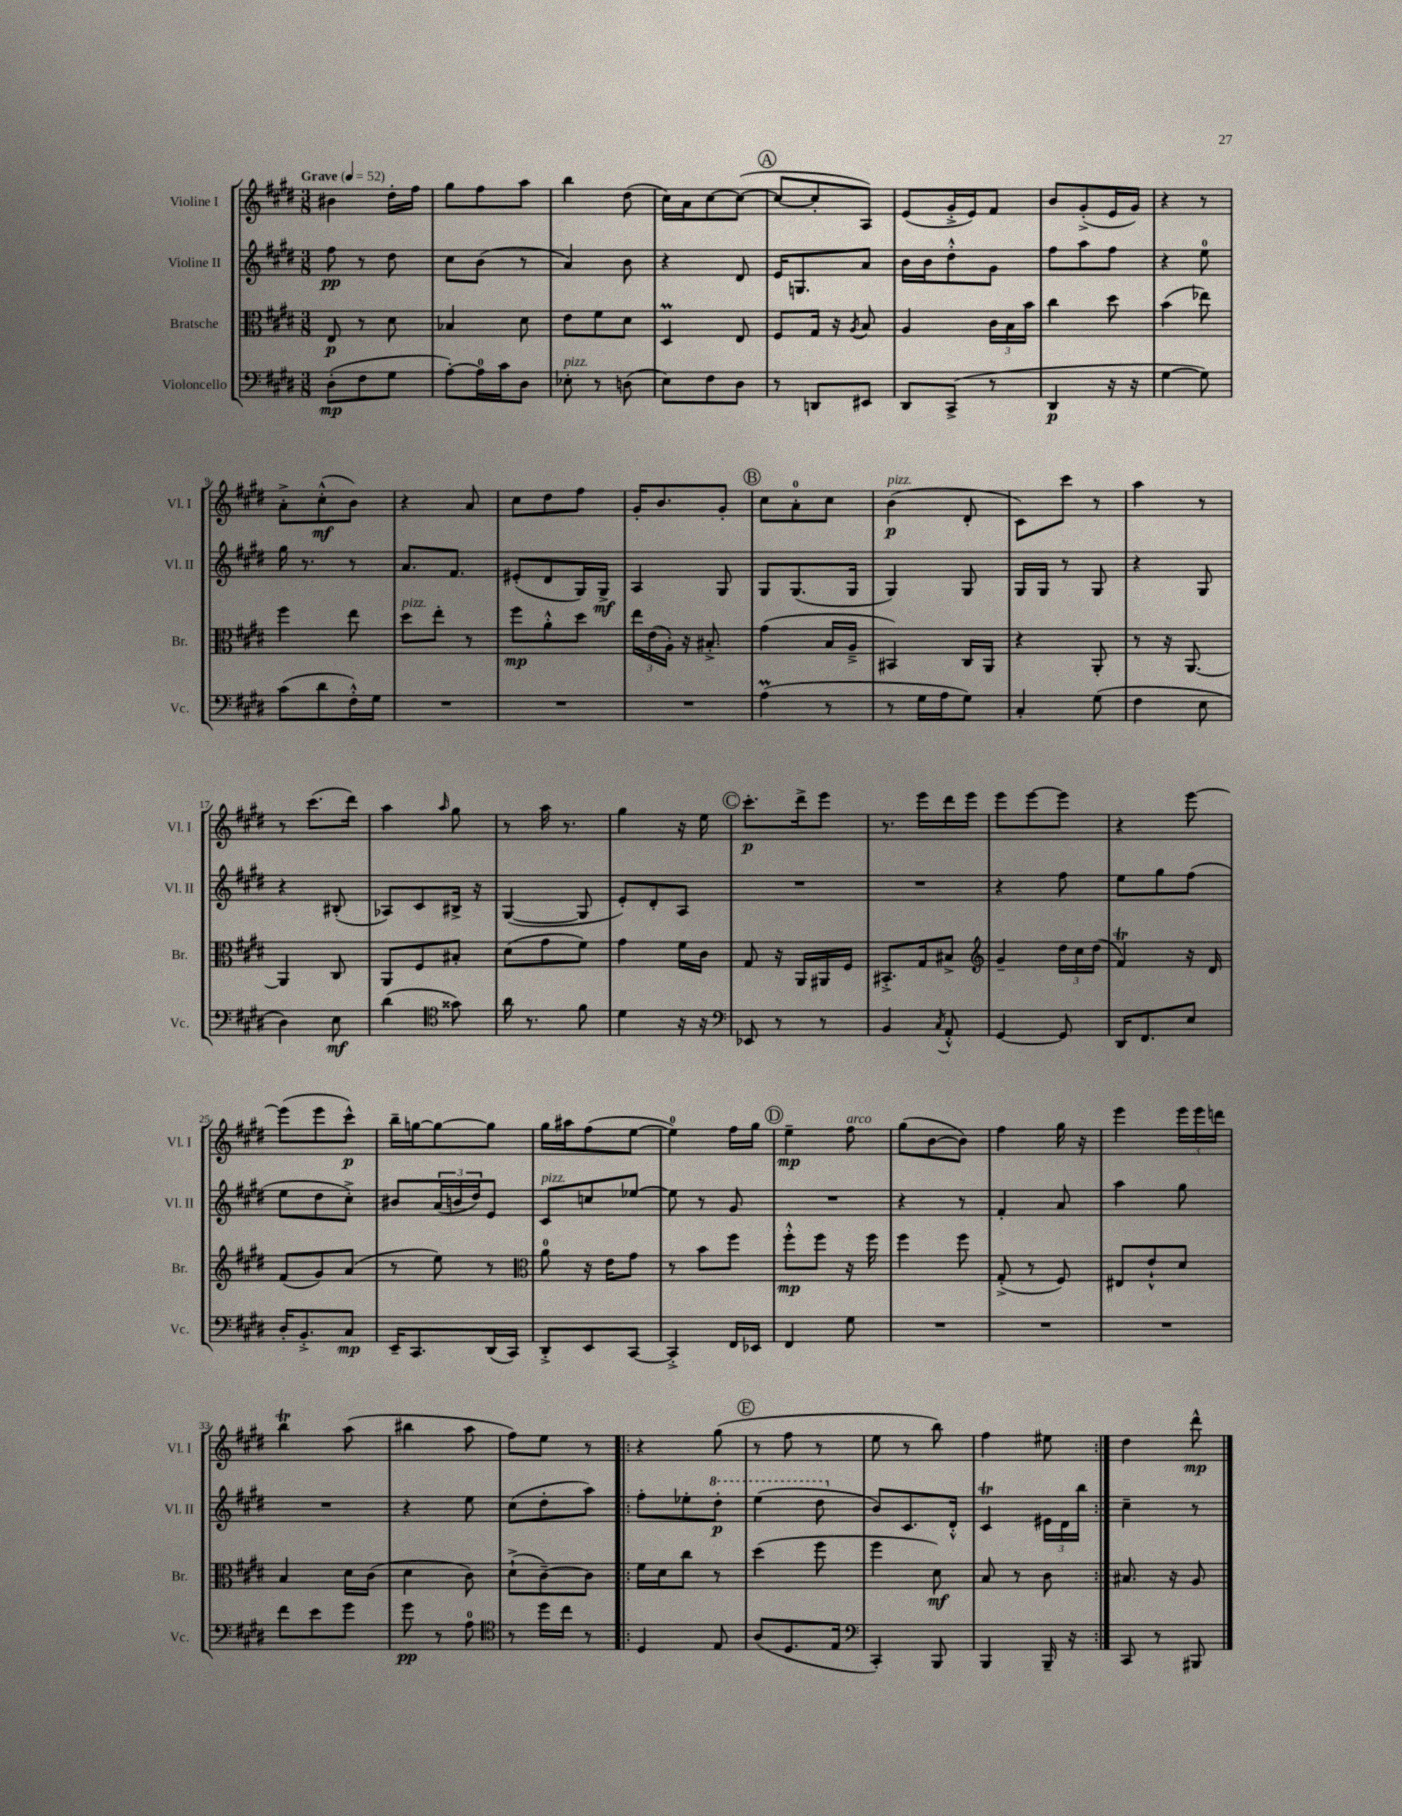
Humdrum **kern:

**kern	**dynam	**kern	**dynam	**kern	**dynam	**kern	**dynam
*part4	*part4	*part3	*part3	*part2	*part2	*part1	*part1
*staff4	*staff4	*staff3	*staff3	*staff2	*staff2	*staff1	*staff1
*I"Violoncello	*	*I"Bratsche	*	*I"Violine II	*	*I"Violine I	*
*I'Vc.	*	*I'Br.	*	*I'Vl. II	*	*I'Vl. I	*
*clefF4	*	*clefC3	*	*clefG2	*	*clefG2	*
*k[f#c#g#d#]	*	*k[f#c#g#d#]	*	*k[f#c#g#d#]	*	*k[f#c#g#d#]	*
*M3/8	*	*M3/8	*	*M3/8	*	*M3/8	*
*MM52	*	*MM52	*	*MM52	*	*MM52	*
=1	=1	=1	=1	=1	=1	=1	=1
!	!	!	!	!	!	!LO:TX:a:B:t=Grave	!
(8D#'\L	mp	8E/	p	8ff#\	pp	4b#X\	.
8F#\	.	8r	.	8r	.	.	.
8G#\J	.	8d#\	.	8dd#\	.	16dd#'\LL	.
.	.	.	.	.	.	16ff#\JJ	.
=2	=2	=2	=2	=2	=2	=2	=2
[8A'\L)	.	4B-X/	.	8cc#\L	.	8gg#\L	.
16A\L]	.	.	.	(8b\J	.	8ff#\	.
16c#\J	.	.	.	.	.	.	.
8D#\J	.	8d#\	.	8r	.	8aa\J	.
=3	=3	=3	=3	=3	=3	=3	=3
!LO:TX:a:i:t=pizz.	!	!	!	!	!	!	!
8E-X'\	.	8e\L	.	4a/)	.	4bb\	.
8r	.	8f#\	.	.	.	.	.
(8Dn\	.	8d#\J	.	8b\	.	(8dd#\	.
=4	=4	=4	=4	=4	=4	=4	=4
8E\L)	.	4D#m/	.	4r	.	16cc#\LL)	.
.	.	.	.	.	.	16a\J	.
8F#\	.	.	.	.	.	[8cc#\	.
8D#\J	.	8E/	.	8d#/	.	(8cc#\J_	.
!!LO:REH:place=s1:t=A
=5	=5	=5	=5	=5	=5	=5	=5
8r	.	8F#/L	.	16e/KL	.	8cc#/L_	.
.	.	.	.	8.Gn/	.	.	.
8DDn/L	.	16G#/Jk	.	.	.	8cc#'/]	.
.	.	16r	.	.	.	.	.
.	.	8qA/	.	.	.	.	.
8EE#X/J	.	8B/	.	8a/J	.	8A/J)	.
=6	=6	=6	=6	=6	=6	=6	=6
8DD#/L	.	4A/	.	16b\LL	.	(8e/L	.
.	.	.	.	16b\J	.	.	.
(8CC#^/J	.	.	.	8dd#'^^\	.	16g#'^/L	.
.	.	.	.	.	.	16e/J)	.
8r	.	24c#\LL	.	8g#\J	.	8f#/J	.
.	.	24B\	.	.	.	.	.
.	.	24b\JJ	.	.	.	.	.
=7	=7	=7	=7	=7	=7	=7	=7
4DD#/	p	4cc#\	.	8ff#\L	.	8b/L	.
.	.	.	.	8aa\	.	(8g#'^/	.
16r	.	8dd#\	.	8ff#\J	.	16e/L	.
16r	.	.	.	.	.	16g#/JJ)	.
=8	=8	=8	=8	=8	=8	=8	=8
[4G#\	.	(4b\	.	4r	.	4r	.
8G#\])	.	8ee-X\)	.	8ee\	.	8r	.
!!LO:LB:g=z
=9	=9	=9	=9	=9	=9	=9	=9
(8c#\L	.	4ff#\	.	16gg#\	.	8a'^\L	.
.	.	.	.	8.r	.	.	.
8d#\	.	.	.	.	.	(8cc#'^^\	mf
16F#'^^\L)	.	8ee\	.	8r	.	8b\J)	.
16G#\JJ	.	.	.	.	.	.	.
=10	=10	=10	=10	=10	=10	=10	=10
!	!	!LO:TX:a:i:t=pizz.	!	!	!	!	!
4.r	.	8dd#\L	.	8.a/L	.	4r	.
.	.	8ee'\J	.	.	.	.	.
.	.	.	.	8.f#/J	.	.	.
.	.	8r	.	.	.	8a/	.
=11	=11	=11	=11	=11	=11	=11	=11
4.r	.	8ff#\L	mp	(8e#X'/L	.	8cc#\L	.
.	.	8a'^^\	.	8d#/	.	8dd#\	.
.	.	8dd#\J	.	16G#/L)	.	8ff#\J	.
.	.	.	.	16G#^/JJ	mf	.	.
=12	=12	=12	=12	=12	=12	=12	=12
4.r	.	24ee\LL	.	4A/	.	16g#'/KL	.
.	.	(24e\	.	.	.	.	.
.	.	.	.	.	.	8.b/	.
.	.	24A'\JJ)	.	.	.	.	.
.	.	16r	.	.	.	.	.
.	.	8.B#X'^/	.	.	.	.	.
.	.	.	.	8G#/	.	8g#'/J	.
!!LO:REH:place=s1:t=B
=13	=13	=13	=13	=13	=13	=13	=13
(4AM\	.	(4g#\	.	8G#/L	.	8cc#\L	.
.	.	.	.	(8.G#/	.	8a'\	.
8r	.	16B/LL	.	.	.	8cc#\J	.
.	.	16A~^/JJ	.	16G#/Jk	.	.	.
=14	=14	=14	=14	=14	=14	=14	=14
!	!	!	!	!	!	!LO:TX:a:i:t=pizz.	!
8r	.	4BB#X/)	.	4G#/)	.	(4b\	p
16G#\LL	.	.	.	.	.	.	.
16A\J	.	.	.	.	.	.	.
8G#\J)	.	16C#/LL	.	8G#/	.	8d#'/	.
.	.	16AA/JJ	.	.	.	.	.
=15	=15	=15	=15	=15	=15	=15	=15
4C#'/	.	4r	.	16G#/LL	.	8c#\L)	.
.	.	.	.	16G#/JJ	.	.	.
.	.	.	.	8r	.	8ccc#\J	.
(8G#\	.	8AA'/	.	8G#/	.	8r	.
=16	=16	=16	=16	=16	=16	=16	=16
4F#\	.	8r	.	4r	.	4aa\	.
.	.	16r	.	.	.	.	.
.	.	[8.AA/	.	.	.	.	.
8E\	.	.	.	8G#/	.	8r	.
!!LO:LB:g=z
=17	=17	=17	=17	=17	=17	=17	=17
4D#\)	.	4AA/]	.	4r	.	8r	.
.	.	.	.	.	.	(8.ccc#\L	.
8E\	mf	8C#/	.	(8B#X'/	.	.	.
.	.	.	.	.	.	16ddd#\Jk)	.
=18	=18	=18	=18	=18	=18	=18	=18
(4d#\	.	8AA/L	.	8A-X/L)	.	4aa\	.
.	.	8F#/	.	8c#/	.	.	.
*clefC4	*	*	*	*	*	*	*
.	.	.	.	.	.	16qqaa/	.
8g##X\)	.	8B#X'/J	.	16B#X^/Jk	.	8gg#\	.
.	.	.	.	16r	.	.	.
=19	=19	=19	=19	=19	=19	=19	=19
16a\	.	(8d#\L	.	([4G#/	.	8r	.
8.r	.	.	.	.	.	.	.
.	.	8g#\	.	.	.	16aa\	.
.	.	.	.	.	.	8.r	.
8f#\	.	8f#\J)	.	8G#/]	.	.	.
=20	=20	=20	=20	=20	=20	=20	=20
4d#\	.	4g#\	.	8e'/L)	.	4gg#\	.
.	.	.	.	8d#'/	.	.	.
16r	.	16f#\LL	.	8A/J	.	16r	.
16r	.	16c#\JJ	.	.	.	16ee\	.
!!LO:REH:place=s1:t=C
=21	=21	=21	=21	=21	=21	=21	=21
*clefF4	*	*	*	*	*	*	*
8EE-X/	.	8G#/	.	4.r	.	8.ccc#'\L	p
8r	.	16r	.	.	.	.	.
.	.	16AA/LL	.	.	.	16ddd#^\k	.
8r	.	16AA#X/	.	.	.	8eee\J	.
.	.	16F#/JJ	.	.	.	.	.
=22	=22	=22	=22	=22	=22	=22	=22
4BB/	.	8.BB#X'^/L	.	4.r	.	8.r	.
.	.	16G#/k	.	.	.	16eee\LL	.
8qC#/	.	.	.	.	.	.	.
8AA'^^/	.	8B#X^/J	.	.	.	16ddd#\	.
.	.	.	.	.	.	16eee\JJ	.
=23	=23	=23	=23	=23	=23	=23	=23
*	*	*clefG2	*	*	*	*	*
[4GG#/	.	4g#~/	.	4r	.	8eee\L	.
.	.	.	.	.	.	[8eee\	.
8GG#/]	.	24dd#\LL	.	8ff#\	.	8eee\J]	.
.	.	24cc#\	.	.	.	.	.
.	.	(24dd#\JJ	.	.	.	.	.
=24	=24	=24	=24	=24	=24	=24	=24
16DD#/KL	.	4f#T/)	.	8ee\L	.	4r	.
8.FF#/	.	.	.	.	.	.	.
.	.	.	.	8gg#\	.	.	.
8E/J	.	16r	.	(8ff#\J	.	[8eee\	.
.	.	16d#/	.	.	.	.	.
!!LO:LB:g=z
=25	=25	=25	=25	=25	=25	=25	=25
16D#'/KL	.	(8f#/L	.	8ee\L	.	(8eee\L]	.
8.BB'^/	.	.	.	.	.	.	.
.	.	8g#/)	.	8dd#\	.	8eee\	.
8C#/J	mp	(8a/J	.	8cc#'^\J)	.	8ccc#^^\J)	p
=26	=26	=26	=26	=26	=26	=26	=26
16EE~/KL	.	8r	.	8b#X/L	.	16bb~\LL	.
8.CC#/	.	.	.	.	.	[16ggn\J	.
.	.	8ee\)	.	(24a/L	.	8gg\_	.
.	.	.	.	24bn/	.	.	.
.	.	.	.	24dd#/J)	.	.	.
(16DD#/L	.	8r	.	8e/J	.	8gg\J]	.
16CC#/JJ)	.	.	.	.	.	.	.
=27	=27	=27	=27	=27	=27	=27	=27
*	*	*clefC3	*	*	*	*	*
!	!	!	!	!LO:TX:a:i:t=pizz.	!	!	!
8DD#'^/L	.	8a\	.	8c#/L	.	16gg#\LL	.
.	.	.	.	.	.	16aa#X\J	.
8EE/	.	16r	.	8ccn/	.	(8ff#\	.
.	.	16e\KL	.	.	.	.	.
[8CC#/J	.	8g#\J	.	[8ee-X/J	.	[8ee\J	.
=28	=28	=28	=28	=28	=28	=28	=28
4CC#'^/]	.	8r	.	8ee-\]	.	4ee\])	.
.	.	8b\L	.	8r	.	.	.
16FF#/LL	.	8ff#\J	.	8g#/	.	16ff#\LL	.
16EE-X/JJ	.	.	.	.	.	16gg#\JJ	.
!!LO:REH:place=s1:t=D
=29	=29	=29	=29	=29	=29	=29	=29
4FF#/	.	8ff#'^^\L	mp	4.r	.	4ee~\	mp
.	.	8ff#\J	.	.	.	.	.
!	!	!	!	!	!	!LO:TX:a:i:t=arco	!
8G#\	.	16r	.	.	.	8ff#\	.
.	.	16ff#\	.	.	.	.	.
=30	=30	=30	=30	=30	=30	=30	=30
4.r	.	4ff#\	.	4r	.	(8gg#\L	.
.	.	.	.	.	.	[8b\	.
.	.	8ff#\	.	8r	.	8b\J])	.
=31	=31	=31	=31	=31	=31	=31	=31
4.r	.	(8G#'^/	.	4f#'/	.	4ff#\	.
.	.	8r	.	.	.	.	.
.	.	8F#/)	.	8a/	.	16gg#\	.
.	.	.	.	.	.	16r	.
=32	=32	=32	=32	=32	=32	=32	=32
4.r	.	8E#X/L	.	4aa\	.	4eee\	.
.	.	8e`^^/	.	.	.	.	.
.	.	8d#/J	.	8gg#\	.	24eee\LL	.
.	.	.	.	.	.	24eee\	.
.	.	.	.	.	.	24dddn\JJ	.
!!LO:LB:g=z
=33	=33	=33	=33	=33	=33	=33	=33
8f#\L	.	4B/	.	4.r	.	4bbT\	.
8e\	.	.	.	.	.	.	.
8g#\J	.	16d#\LL	.	.	.	(8aa\	.
.	.	(16c#\JJ	.	.	.	.	.
=34	=34	=34	=34	=34	=34	=34	=34
8g#\	pp	4d#\	.	4r	.	4bb#X\	.
8r	.	.	.	.	.	.	.
8A\	.	8c#\)	.	8ee\	.	8aa\	.
=35	=35	=35	=35	=35	=35	=35	=35
*clefC4	*	*	*	*	*	*	*
8r	.	(8d#`^\L	.	(8cc#\L	.	8ff#\L)	.
16dd#\LL	.	[8c#~\)	.	8dd#'\	.	8ee\J	.
16cc#\JJ	.	.	.	.	.	.	.
8r	.	8c#\J]	.	8aa\J)	.	8r	.
=36!|:	=36!|:	=36!|:	=36!|:	=36!|:	=36!|:	=36!|:	=36!|:
4D#/	.	16f#\LL	.	8ff#'\L	.	4r	.
.	.	16d#\J	.	.	.	.	.
.	.	8cc#\J	.	8ee-X'\	.	.	.
*	*	*	*	*8va	*	*	*
8E/	.	8r	.	8ddd#'\J	p	(8gg#\	.
!!LO:REH:place=s1:t=E
=37	=37	=37	=37	=37	=37	=37	=37
(8A/L	.	(4dd#\	.	(4eee\	.	8r	.
8.D#/	.	.	.	.	.	8ff#\	.
.	.	8ff#\	.	8ddd#\	.	8r	.
16E/Jk	.	.	.	.	.	.	.
=38	=38	=38	=38	=38	=38	=38	=38
*clefF4	*	*	*	*	*	*	*
*	*	*	*	*X8va	*	*	*
4CC#'/)	.	4ff#\	.	8b/L)	.	8ee\	.
.	.	.	.	8.c#/	.	8r	.
8BBB/	.	8d#\)	mf	.	.	8bb\)	.
.	.	.	.	16d#'^^/Jk	.	.	.
=39	=39	=39	=39	=39	=39	=39	=39
4BBB/	.	8B/	.	4c#T/	.	4ff#\	.
.	.	8r	.	.	.	.	.
16BBB~/	.	8c#\	.	24e#X\LL	.	8ee#X\	.
.	.	.	.	24d#\	.	.	.
16r	.	.	.	.	.	.	.
.	.	.	.	24bb\JJ	.	.	.
=40:|!	=40:|!	=40:|!	=40:|!	=40:|!	=40:|!	=40:|!	=40:|!
8CC#/	.	8.B#X/	.	4cc#~\	.	4dd#\	.
8r	.	.	.	.	.	.	.
.	.	16r	.	.	.	.	.
8BBB#X/	.	8A/	.	8r	.	8ddd#^^\	mp
==	==	==	==	==	==	==	==
*-	*-	*-	*-	*-	*-	*-	*-
